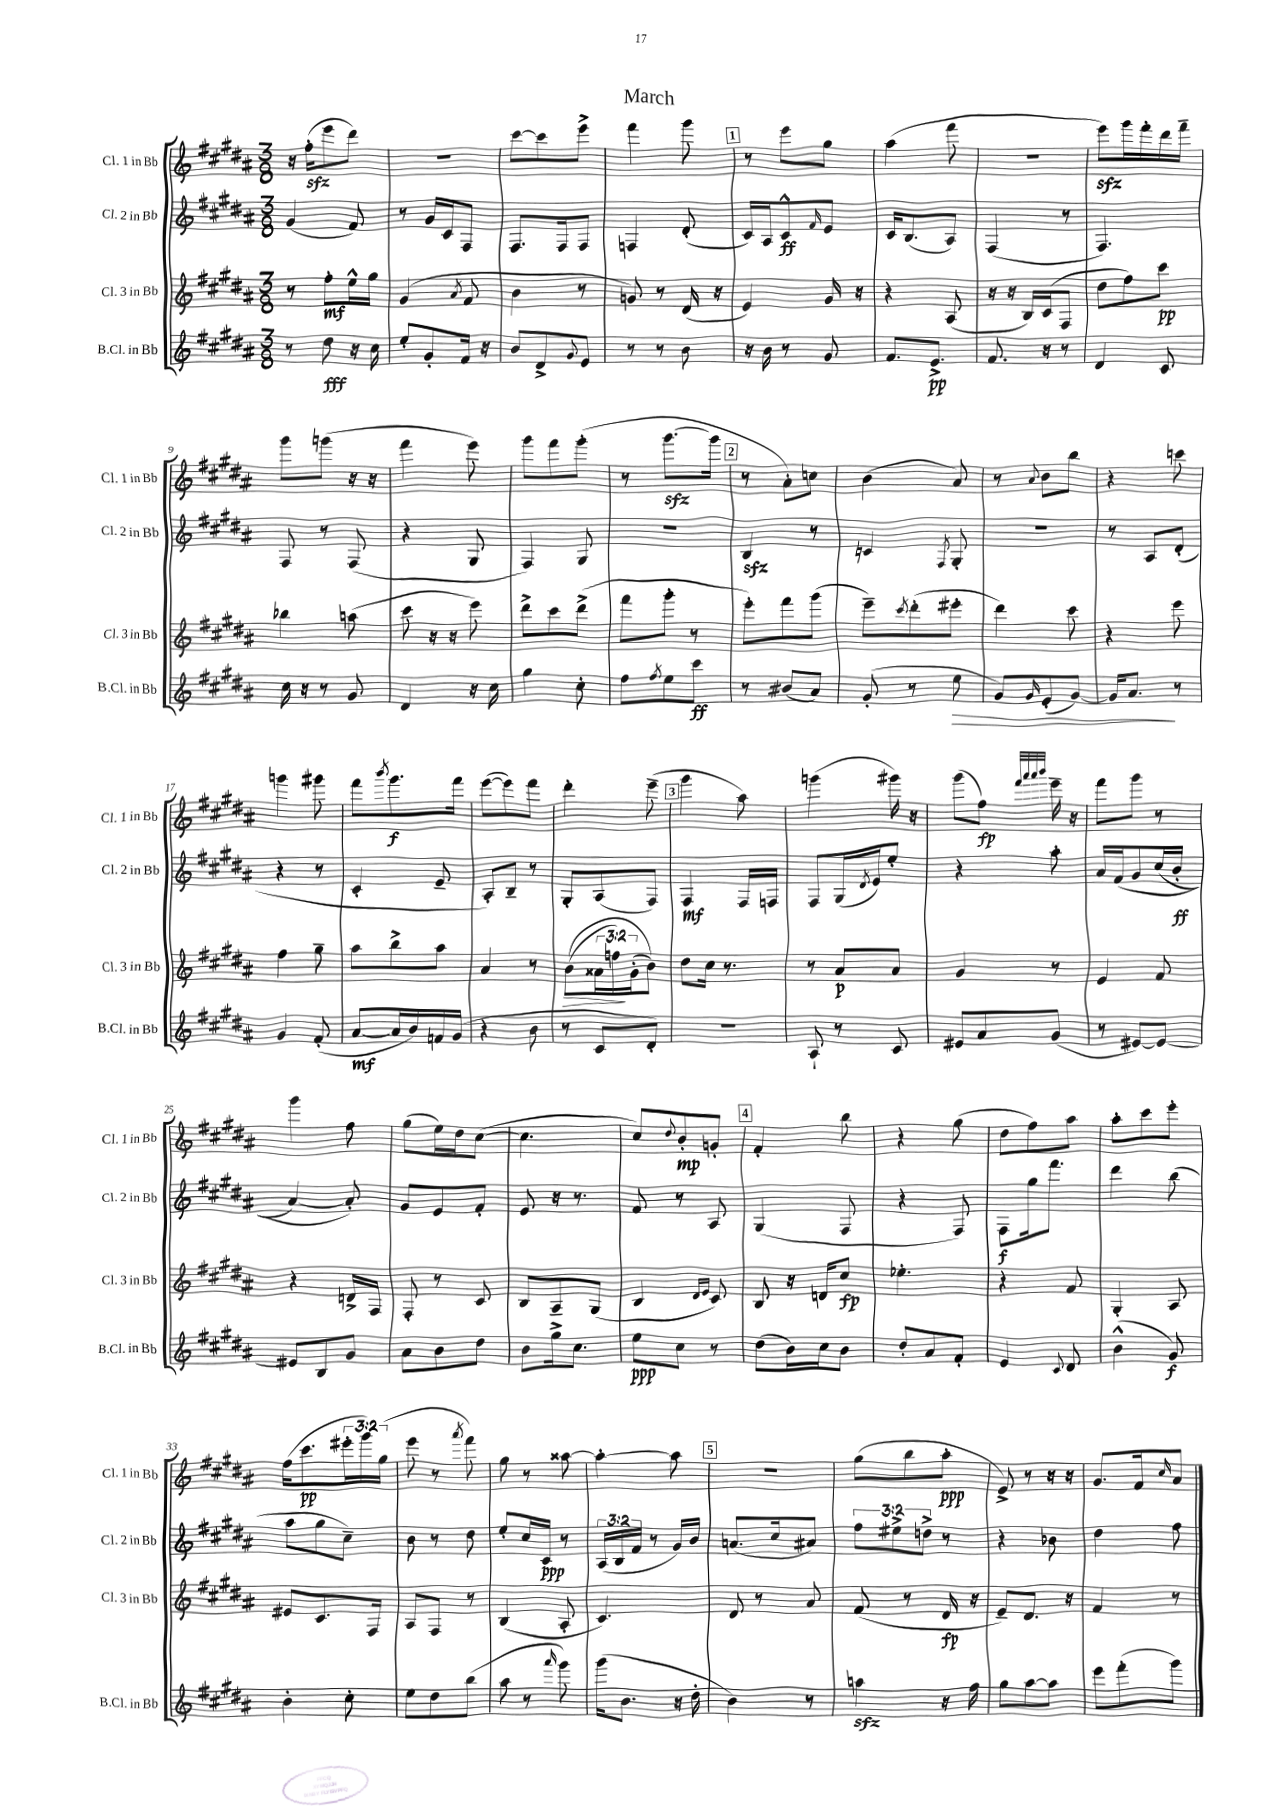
\header { title = "March" }
<<
\new StaffGroup <<
\new Staff = "s0" \with { instrumentName = "Cl. 1 in Bb" shortInstrumentName = "Cl. 1 in Bb" } {
    \clef treble \key b \major \numericTimeSignature \time 3/8 \override Staff.TupletNumber.text = #tuplet-number::calc-fraction-text
    r16 fis''16-.\sfz( e'''8 dis'''8) |
    R4. |
    cis'''8~ cis'''8 e'''8-> |
    fis'''4 gis'''8 |
    \mark \markup { \box "1" } r8 e'''8 gis''8 |
    ais''4( fis'''8 |
    R4. |
    e'''8\sfz) gis'''16 fis'''16-. dis'''16 fis'''16-- |
    gis'''8 g'''8( r16 r16 |
    fis'''4 e'''8) |
    gis'''8 fis'''8 gis'''8-.( |
    r8 gis'''8.~\sfz gis'''16 |
    \mark \markup { \box "2" } r8 ais'8-.) c''8 |
    b'4( ais'8) |
    r8 \appoggiatura { ais'8 } b'8 b''8 |
    r4 c'''8 |
    g'''4 gis'''8 |
    fis'''8 \acciaccatura { b'''8 } gis'''8.\f fis'''16 |
    e'''8~( e'''8) fis'''8 |
    dis'''4-. e'''8--( |
    \mark \markup { \box "3" } gis'''4 ais''8) |
    g'''4( gis'''16) r16 |
    gis'''8( fis''8\fp) \grace { fis'''32 ais'''32 ais'''32 b'''32 } e'''16-- r16 |
    fis'''8 gis'''8 r8 |
    gis'''4 fis''8 |
    gis''8( e''16) dis''16 cis''8~( |
    cis''4. |
    cis''8) \appoggiatura { dis''8 } b'8-.\mp g'8-. |
    \mark \markup { \box "4" } fis'4-. b''8 |
    r4 gis''8( |
    dis''8 fis''8) ais''8 |
    ais''8-. cis'''8 e'''8-. |
    fis''16( cis'''8.\pp \tuplet 3/2 { eis'''16-. gis'''16) gis''16( } |
    e'''8 r8 \acciaccatura { ais'''8 } fis'''8) |
    gis''8 r8 aisis''8~ |
    aisis''4~-. aisis''8 |
    \mark \markup { \box "5" } r4. |
    gis''8( b''8 ais''8-.\ppp |
    e'8->) r8 r16 r16 |
    gis'8. fis'16 \grace { cis''16 } ais'8 \bar "|." |
}
\new Staff = "s1" \with { instrumentName = "Cl. 2 in Bb" shortInstrumentName = "Cl. 2 in Bb" } {
    \clef treble \key b \major \numericTimeSignature \time 3/8 \override Staff.TupletNumber.text = #tuplet-number::calc-fraction-text
    gis'4( fis'8) |
    r8 gis'16 cis'16 fis8 |
    fis8. fis16 fis8 |
    f4 dis'8-.( |
    \mark \markup { \box "1" } cis'16) ais16 cis'8-^\ff \grace { fis'16 } e'8 |
    cis'16 b8.( ais8) |
    fis4( r8 |
    fis4.) |
    fis8 r8 fis8( |
    r4 gis8 |
    fis4) gis8 |
    R4. |
    \mark \markup { \box "2" } b4\sfz r8 |
    c'4 \acciaccatura { fis8 } gis8-. |
    R4. |
    r8 ais8 dis'8-.( |
    r4 r8 |
    cis'4-. e'8-- |
    ais8-.) b8-- r8 |
    gis8-. ais8( fis8) |
    \mark \markup { \box "3" } fis4\mf fis16 f16 |
    fis8 gis16( \acciaccatura { dis'8 } e'16) e''8-. |
    r4 ais''8-. |
    ais'16 fis'16\( gis'8 cis''16( b'16-.\ff |
    ais'4~) ais'8-.\) |
    gis'8 e'8 fis'8-. |
    e'8 r16 r8. |
    fis'8 r8 ais8 |
    \mark \markup { \box "4" } gis4( fis8 |
    r4 fis8) |
    fis8\f gis''16 fis'''8. |
    dis'''4 b''8( |
    ais''8 gis''8 cis''8--) |
    b'8 r8 dis''8 |
    e''8-. cis''16 cis'16\ppp r8 |
    \tuplet 3/2 { ais16( b16 fis'16 } r8 gis'16) b'16 |
    \mark \markup { \box "5" } a'8.( cis''16 ais'8) |
    \tuplet 3/2 { fis''8 eis''8-> d''8-> } r8 |
    r4 bes'8 |
    dis''4 fis''8 \bar "|." |
}
\new Staff = "s2" \with { instrumentName = "Cl. 3 in Bb" shortInstrumentName = "Cl. 3 in Bb" } {
    \clef treble \key b \major \numericTimeSignature \time 3/8 \override Staff.TupletNumber.text = #tuplet-number::calc-fraction-text
    r8 fis''8-.\mf e''16-^ gis''16 |
    gis'4( \acciaccatura { ais'8 } fis'8 |
    b'4 r8 |
    g'8) r8 dis'16( r16 |
    \mark \markup { \box "1" } e'4) gis'16 r16 |
    r4 ais8( |
    r16 r16 b16) cis'16( fis8 |
    dis''8 fis''8) cis'''8\pp |
    bes''4 a''8( |
    cis'''8 r16 r16 e'''8) |
    dis'''8-> cis'''8 dis'''8->( |
    fis'''8 gis'''8-. r8 |
    \mark \markup { \box "2" } e'''8-.) fis'''8 gis'''8( |
    e'''8--) \acciaccatura { cis'''8 } dis'''8-.( eis'''8-. |
    dis'''4) cis'''8 |
    r4 e'''8 |
    fis''4 gis''8-- |
    ais''8 b''8-> ais''8 |
    ais'4 r8 |
    b'8\>(\( \tuplet 3/2 { aisis'16 f''16\!) gis'16-.( } b'8)\) |
    \mark \markup { \box "3" } dis''8 cis''16 r8. |
    r8 ais'8\p ais'8 |
    gis'4 r8 |
    e'4 fis'8 |
    r4 d'16-> fis16 |
    fis8-. r8 cis'8 |
    b8 ais8-- gis8( |
    b4 \grace { dis'16 e'16 } cis'8) |
    \mark \markup { \box "4" } b8 r16 d'16 cis''8\fp |
    ees''4.-. |
    r4 fis'8 |
    gis4-. ais8 |
    eis'8 cis'8. fis16 |
    ais8 fis8 r8 |
    b4( ais8-. |
    cis'4.) |
    \mark \markup { \box "5" } dis'8 r8 ais'8 |
    fis'8( r8 dis'16\fp r16 |
    e'8--) dis'8. r16 |
    fis'4 r8 \bar "|." |
}
\new Staff = "s3" \with { instrumentName = "B.Cl. in Bb" shortInstrumentName = "B.Cl. in Bb" } {
    \clef treble \key b \major \numericTimeSignature \time 3/8
    r8 dis''8\fff r16 cis''16 |
    e''8-. gis'8-. fis'16 r16 |
    b'8 dis'8-> \appoggiatura { gis'8 } e'8 |
    r8 r8 b'8 |
    \mark \markup { \box "1" } r16 b'16 r8 gis'8 |
    fis'8. e'8.->\pp |
    fis'8. r16 r8 |
    dis'4 cis'8 |
    cis''16 r16 r8 gis'8 |
    dis'4 r16 cis''16 |
    gis''4 cis''8-. |
    fis''8 \acciaccatura { fis''8 } e''8 cis'''8\ff |
    \mark \markup { \box "2" } r8 bis'8( ais'8) |
    gis'8-.( r8 e''8\> |
    gis'8) \grace { gis'16 } e'8-.( gis'8~) |
    gis'16 ais'8.\! r8 |
    gis'4 fis'8-.( |
    ais'8~\mf ais'16 b'16) f'16 gis'16( |
    r4 b'8 |
    r8 cis'8 dis'8-.) |
    \mark \markup { \box "3" } R4. |
    ais8-! r8 cis'8 |
    eis'8 ais'8 gis'8( |
    r8 eis'8~) eis'8~ |
    eis'8 b8 gis'8 |
    ais'8 b'8 dis''8 |
    b'8 gis''16-> cis''8. |
    e''8\ppp cis''8 r8 |
    \mark \markup { \box "4" } dis''8( b'16) cis''16 b'8 |
    dis''8-. ais'8 fis'8-. |
    e'4 \appoggiatura { cis'8 } dis'8 |
    b'4-^( gis'8\f) |
    b'4-. cis''8-. |
    e''8 dis''8 b''8( |
    ais''8 r8 \grace { ais'''16 } gis'''8) |
    gis'''16( b'8. r16 dis''16-. |
    \mark \markup { \box "5" } b'4) r8 |
    a''4\sfz r16 fis''16 |
    gis''8 ais''8~ ais''8 |
    e'''8 fis'''8-.( gis'''8) \bar "|." |
}
>>
>>
